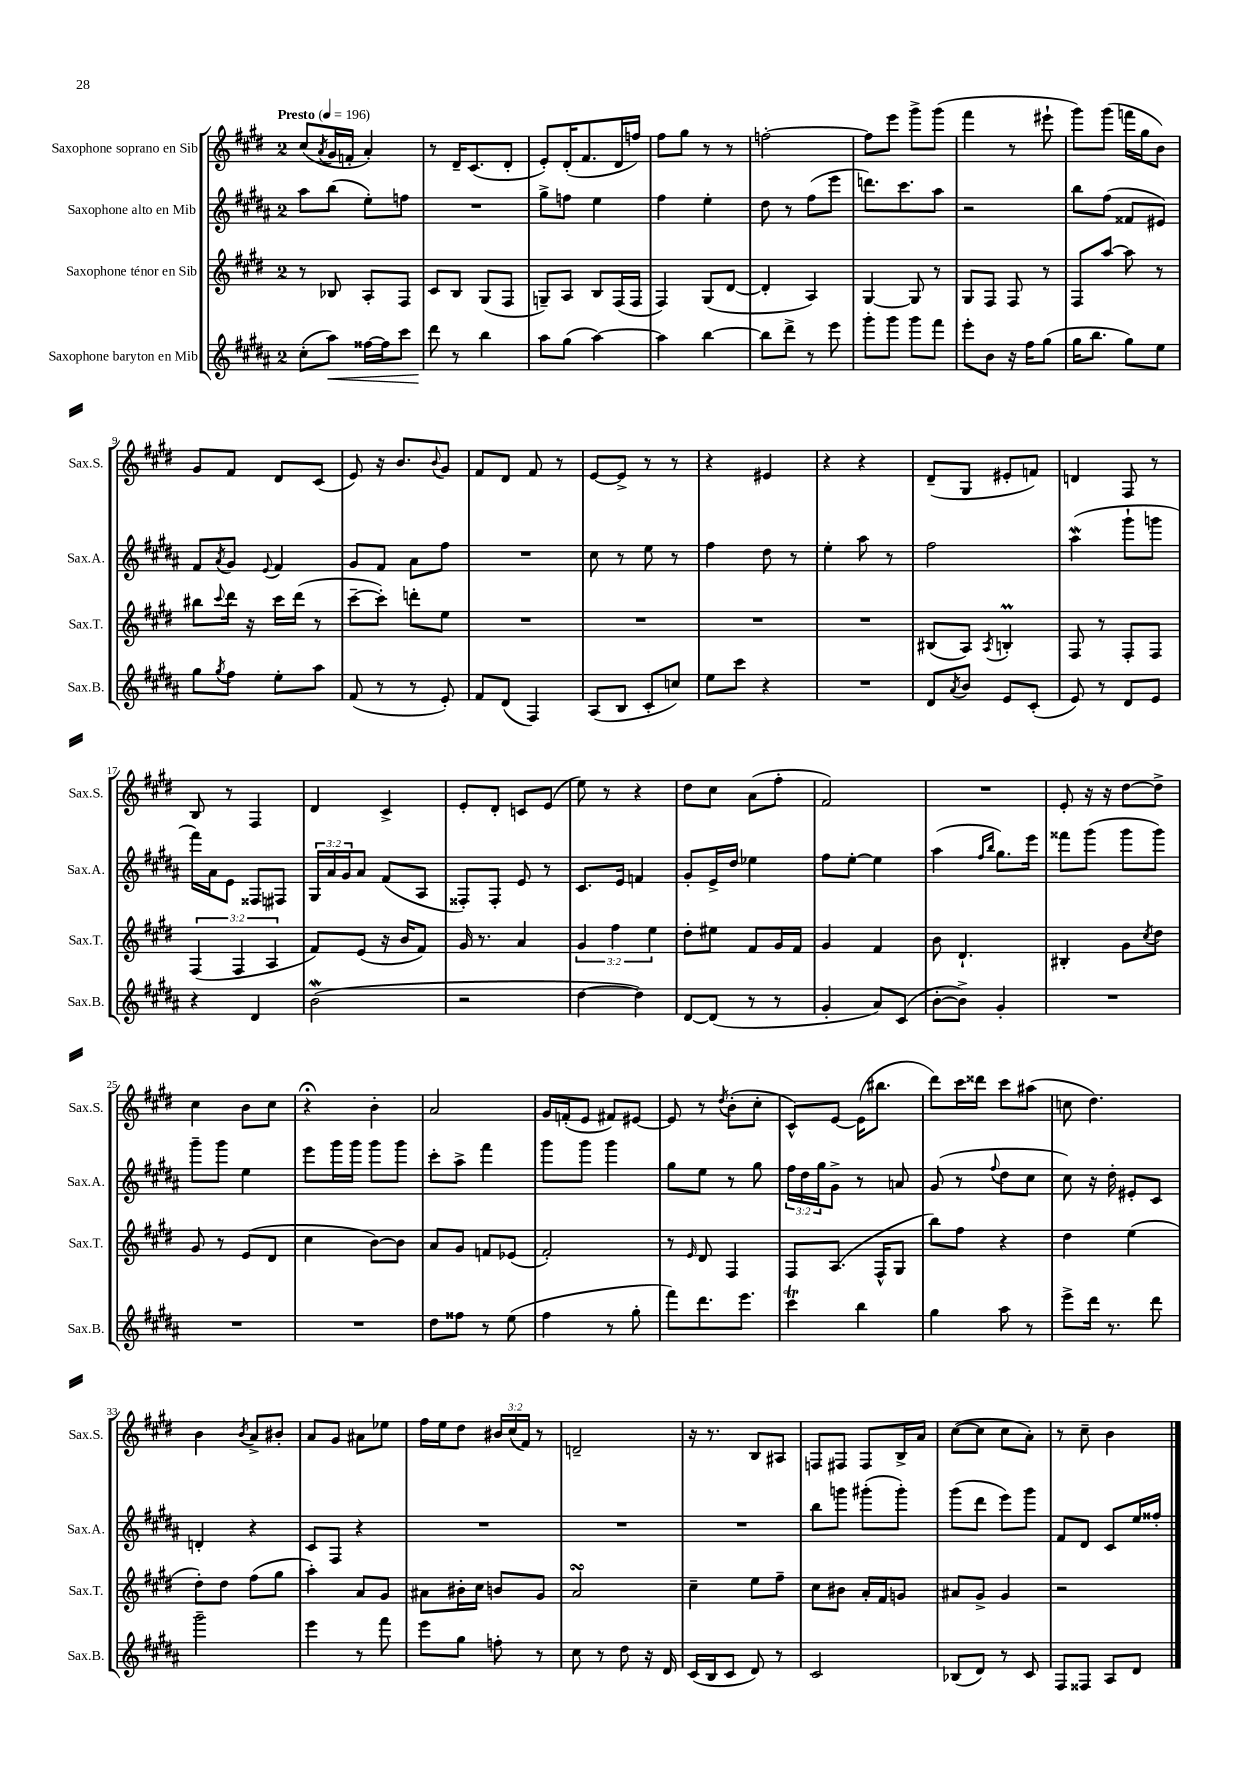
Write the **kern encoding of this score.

**kern	**kern	**kern	**kern
*staff4	*staff3	*staff2	*staff1
*clefG2	*clefG2	*clefG2	*clefG2
*k[f#c#g#d#a#]	*k[f#c#g#d#]	*k[f#c#g#d#a#]	*k[f#c#g#d#]
*M2/4	*M2/4	*M2/4	*M2/4
*MM196	*MM196	*MM196	*MM196
(8cc#'\L	8r	8aa#\L	(8cc#/L
.	.	.	8qa/
8aa#\J)	8B-/	(8bb\J	16g#/L
.	.	.	16f'/JJ
[16ff##\LL	8A'/L	8ee'\L)	4a'/)
16ff##\]J	.	.	.
8ccc#\J	8F#/J	8ff\J	.
=	=	=	=
8ddd#\	8c#/L	2r	8r
8r	8B/J	.	16d#~/LK
.	.	.	(8.c#/
4bb\	(8G#/L	.	.
.	8F#/J	.	8d#'/J
=	=	=	=
8aa#\L	8G~/L)	8gg#^\L	8e'/L)
(8gg#\J	8A/J	8ff\J	(16d#'/K
.	.	.	8.f#/
[4aa#\)	8B/L	4ee\	.
.	(16F#/L	.	16d#/L
.	16F#/JJ	.	16ff/JJ)
=	=	=	=
4aa#\]	4F#/)	4ff#\	8ff#\L
.	.	.	8gg#\J
[4bb\	(8G#/L	4ee'\	8r
.	[8d#/J	.	8r
=	=	=	=
8bb\]L	4d#'/]	8dd#\	[2ff'\
8ddd#^\J	.	8r	.
8r	4A/)	(8ff#\L	.
8eee\	.	8eee\J	.
=	=	=	=
8ggg#'\L	[4G#/	8.ddd\L)	8ff\]L
8ggg#\J	.	.	8eee\J
.	.	8.ccc#\	.
8ggg#\L	8G#/]	.	8ggg#^\L
8fff#\J	8r	8aa#\J	(8ggg#\J
=	=	=	=
8eee'\L	8G#/L	2r	4fff#\
8b\J	8F#/J	.	.
16r	8F#/	.	8r
16ff#\LK	.	.	.
(8gg#\J	8r	.	8eee#`\
=	=	=	=
16gg#\LK	8F#/L	8bb\L	8ggg#\L)
8.bb\J	.	.	.
.	[8aa/J	(8ff#\J	(8ggg#\J
8gg#\L)	8aa\]	8f##/L	16fff\LL
.	.	.	16gg#\J
8ee\J	8r	8e#/J)	8b\J)
=	=	=	=
8gg#\L	8bb#\L	8f#/L	8g#/L
8qgg#/	8qqccc#/	8qa#/	.
8ff#\J	16ddd#\Jk	8g#/J	8f#/J
.	16r	.	.
.	.	8qqe/	.
8ee'\L	16ccc#\LL	4f#/	8d#/L
.	(16ddd#\JJ	.	.
8aa#\J	8r	.	(8c#/J
=	=	=	=
(8f#/	[8ccc#~\L	8g#/L	8e/)
8r	8ccc#'\]J)	8f#/J	16r
.	.	.	8.b/L
8r	8ddd'\L	8a#\L	.
.	.	.	8qqb/
8e'/)	8ee\J	8ff#\J	8g#/J
=	=	=	=
8f#/L	2r	2r	8f#/L
(8d#/J	.	.	8d#/J
4F#/)	.	.	8f#/
.	.	.	8r
=	=	=	=
(8A#/L	2r	8cc#\	[8e/L
8B/J	.	8r	8e^/]J
8c#'/L	.	8ee\	8r
8cc/J)	.	8r	8r
=	=	=	=
8ee\L	2r	4ff#\	4r
8ccc#\J	.	.	.
4r	.	8dd#\	4e#/
.	.	8r	.
=	=	=	=
2r	2r	4ee'\	4r
.	.	8aa#\	4r
.	.	8r	.
=	=	=	=
8d#/L	(8B#/L	2ff#\	(8d#~/L
8qa#/	.	.	.
8b/J	8A/J)	.	8G#/J
.	8qA/	.	.
8e/L	4B'/	.	8e#'/L
(8c#'/J	.	.	8f/J)
=	=	=	=
8e/)	8F#/	(4aa#\	4d/
8r	8r	.	.
8d#/L	8F#'/L	8ggg#`\L	8F#/
8e/J	8F#/J	8ggg\J	8r
=	=	=	=
4r	(6F#/	16fff#\LL)	8B/
.	.	16a#\J	.
.	.	8e\J	8r
.	6F#/	.	.
4d#/	.	8F##/L	4F#/
.	6A/	.	.
.	.	8F#/J	.
=	=	=	=
(2b\	8f#/L)	24G#/LL	4d#/
.	.	24a#/	.
.	.	24g#/J	.
.	(8e/J	8a#/J	.
.	16r	(8f#/L	4c#^/
.	16b/LK	.	.
.	8f#/J)	8A#/J	.
=	=	=	=
2r	16g#/	8F##'/L)	8e'/L
.	8.r	.	.
.	.	8F##'/J	8d#'/J
.	4a/	8e/	8c/L
.	.	8r	(8e/J
=	=	=	=
[4dd#\	6g#/	8.c#/L	8ee\)
.	.	.	8r
.	6ff#\	.	.
.	.	16e/Jk	.
4dd#\])	.	4f/	4r
.	6ee\	.	.
=	=	=	=
[8d#/L	8dd#'\L	8g#'/L	8dd#\L
(8d#/]J	8ee#\J	16e^/L	8cc#\J
.	.	16dd#/JJ	.
8r	8f#/L	4ee-\	(8a\L
8r	16g#/L	.	8ff#'\J
.	16f#/JJ	.	.
=	=	=	=
4g#'/	4g#/	8ff#\L	2f#/)
.	.	[8ee'\J	.
8a#/L)	4f#/	4ee\]	.
(8c#/J	.	.	.
=	=	=	=
[8b'\L	8b\	(4aa#\	2r
8b^\]J)	4.d#`/	.	.
.	.	16qqff#/LL	.
.	.	16qqbb/JJ	.
4g#'/	.	8.gg#\L)	.
.	.	16eee\Jk	.
=	=	=	=
2r	4B#'/	8fff##\L	8e'/
.	.	(8ggg#\J	16r
.	.	.	16r
.	8g#\L	8ggg#\L	[8dd#\L
.	8qcc#/	.	.
.	8dd#\J	8ggg#\J)	8dd#^\]J
=	=	=	=
2r	8g#/	8ggg#~\L	4cc#\
.	8r	8ggg#\J	.
.	(8e/L	4ee\	8b\L
.	8d#/J	.	8cc#\J
=	=	=	=
2r	4cc#\	8eee\L	4r;
.	.	16ggg#\L	.
.	.	16ggg#\JJ	.
.	[8b\L)	8ggg#\L	4b'\
.	8b\]J	8ggg#\J	.
=	=	=	=
8dd#\L	8a/L	8ccc#'\L	2a/
8ff##\J	8g#/J	8aa#^\J	.
8r	8f/L	4fff#\	.
(8ee\	(8e-/J	.	.
=	=	=	=
4ff#\	2f#'/)	8ggg#\L	16g#/LL
.	.	.	(16f'/J
.	.	8ggg#\J	8e/J
8r	.	4ggg#\	8f#/L)
8gg#'\	.	.	[8e#/J
=	=	=	=
8fff#\L)	8r	8gg#\L	8e#/]
.	16qqe/	.	.
8.ddd#\	8d#/	8ee\J	8r
.	.	.	8qdd#/
.	4F#/	8r	(8b'\L
8.eee\J	.	.	.
.	.	8gg#\	8cc#'\J
=	=	=	=
4ccc#\	8F#/L	24ff#\LL	8c#^^/L)
.	.	24dd#\	.
.	.	24gg#\J	.
.	(8.A/J	8g#^\J	[8e/J
4bb\	.	8r	(16e\]LK
.	16F#^^/LK	.	8.bb#\J
.	8G#/J	8a/	.
=	=	=	=
4gg#\	8bb\L)	(8g#/	8ddd#\L)
.	8ff#\J	8r	16ccc#\L
.	.	.	16ddd##\JJ
.	.	8qqff#/	.
8aa#\	4r	8dd#\L	8ccc#\L
8r	.	8cc#\J	(8aa#\J
=	=	=	=
8eee^\L	4dd#\	8cc#\)	8cc\
16ddd#\Jk	.	16r	4.dd#\)
8.r	.	16dd#'\	.
.	(4ee\	8e#'/L	.
8ddd#\	.	8c#/J	.
=	=	=	=
2ggg#~\	8dd#'\L)	4d'/	4b\
.	8dd#\J	.	.
.	.	.	8qb/
.	(8ff#\L	4r	8a^/L
.	8gg#\J	.	8b#'/J
=	=	=	=
4eee\	4aa'\)	8c#/L	8a/L
.	.	8F#/J	8g#/J
8r	8a/L	4r	8a#\L
8fff#\	8g#/J	.	8ee-\J
=	=	=	=
8eee\L	8a#\L	2r	16ff#\LL
.	.	.	16ee\J
8gg#\J	16b#'\L	.	8dd#\J
.	16cc#\JJ	.	.
8ff'\	8b/L	.	24b#/LL
.	.	.	(24cc#/
.	.	.	24f#/JJ)
8r	8g#/J	.	8r
=	=	=	=
8cc#\	2a/	2r	2d~/
8r	.	.	.
8dd#\	.	.	.
16r	.	.	.
16d#/	.	.	.
=	=	=	=
(16c#/LL	4cc#~\	2r	16r
16B/J	.	.	8.r
8c#/J	.	.	.
8d#/)	8ee\L	.	8B/L
8r	8ff#~\J	.	8A#/J
=	=	=	=
2c#/	8cc#\L	8bb\L	8F/L
.	8b#\J	8ggg\J	8F#/J
.	16a'/LL	(8ggg#'\L	8F#/L
.	16f#/J	.	.
.	8g/J	8ggg#'\J)	16B^/L
.	.	.	16a/JJ
=	=	=	=
(8B-/L	8a#/L	(8ggg#\L	([8cc#\L
8d#/J)	8g#^/J	8ddd#\J	8cc#\]J
8r	4g#/	8eee\L)	8cc#\L
8c#/	.	8ggg#\J	8a'\J)
=	=	=	=
8F#/L	2r	8f#/L	8r
8F##/J	.	8d#/J	8cc#~\
8A#/L	.	8c#/L	4b\
8d#/J	.	16ee/L	.
.	.	16ff##'/JJ	.
==	==	==	==
*-	*-	*-	*-
